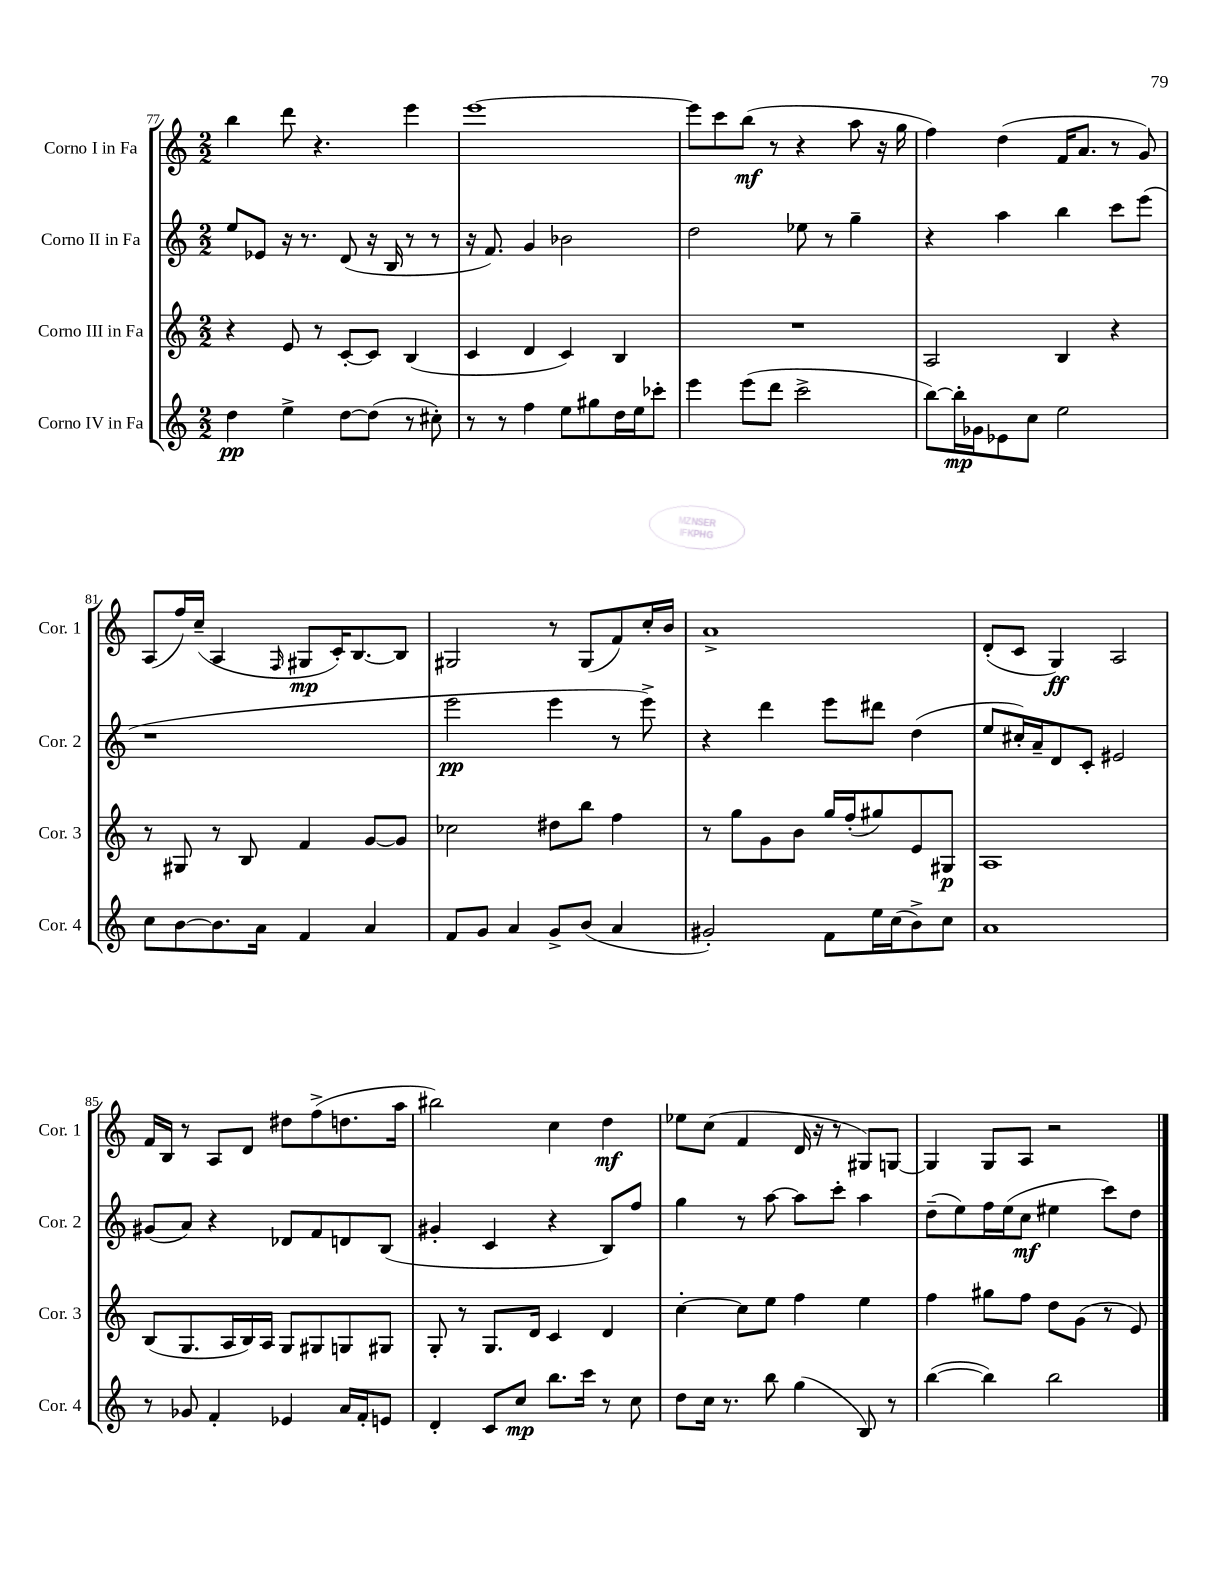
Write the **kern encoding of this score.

**kern	**kern	**kern	**kern
*staff4	*staff3	*staff2	*staff1
*clefG2	*clefG2	*clefG2	*clefG2
*k[]	*k[]	*k[]	*k[]
*M2/2	*M2/2	*M2/2	*M2/2
4dd	4r	8ee	4bb
.	.	8e-	.
4ee^	8e	16r	8ddd
.	.	8.r	.
.	8r	.	4.r
[8dd	[8c'	(8d	.
(8dd]	8c]	16r	.
.	.	16B	.
8r	(4B	8r	4eee
8cc#')	.	8r	.
=	=	=	=
8r	4c	16r	[1eee
.	.	8.f)	.
8r	.	.	.
4ff	4d	4g	.
8ee	4c)	2b-	.
8gg#	.	.	.
16dd	4B	.	.
16ee	.	.	.
8ccc-'	.	.	.
=	=	=	=
4eee	1r	2dd	8eee]
.	.	.	8ccc
(8eee	.	.	(8bb
8ddd	.	.	8r
2ccc^	.	8ee-	4r
.	.	8r	.
.	.	4gg~	8aa
.	.	.	16r
.	.	.	16gg
=	=	=	=
[8bb)	2A	4r	4ff)
16bb']	.	.	.
16g-	.	.	.
8e-	.	4aa	(4dd
8cc	.	.	.
2ee	4B	4bb	16f
.	.	.	8.a
.	4r	8ccc	8r
.	.	(8eee	8g)
=	=	=	=
8cc	8r	1r	(8A
[8b	8G#	.	16ff)
.	.	.	(16cc~
8.b]	8r	.	4A
.	8B	.	.
16a	.	.	.
.	.	.	16qqF
4f	4f	.	8G#
.	.	.	16c')
.	.	.	[8.B
4a	[8g	.	.
.	8g]	.	8B]
=	=	=	=
8f	2cc-	2eee	2G#
8g	.	.	.
4a	.	.	.
8g^	8dd#	4eee	8r
(8b	8bb	.	(8G#
4a	4ff	8r	8f)
.	.	8eee^)	16cc'
.	.	.	16b
=	=	=	=
2g#')	8r	4r	1a^
.	8gg	.	.
.	8g	4ddd	.
.	8b	.	.
8f	16gg	8eee	.
.	(16ff'	.	.
16ee	8gg#)	8ddd#	.
(16cc	.	.	.
8b^)	8e	(4dd	.
8cc	8G#	.	.
=	=	=	=
1a	1A	8ee	(8d'
.	.	16cc#')	8c
.	.	16a~	.
.	.	8d	4G)
.	.	8c'	.
.	.	2e#	2A
=	=	=	=
8r	(8B	(8g#	16f
.	.	.	16B
8g-	8.G	8a)	8r
4f'	.	4r	8A
.	16A	.	.
.	16B)	.	8d
.	16A	.	.
4e-	8G	8d-	8dd#
.	8G#	8f	(8ff^
16a	8G	8d	8.dd
16f'	.	.	.
8e	8G#	(8B	.
.	.	.	16aa
=	=	=	=
4d'	8G'	4g#'	2bb#)
.	8r	.	.
8c	8.G	4c	.
8cc	.	.	.
.	16d	.	.
8.bb	4c	4r	4cc
16ccc	.	.	.
8r	4d	8B)	4dd
8cc	.	8ff	.
=	=	=	=
8dd	[4cc'	4gg	8ee-
16cc	.	.	(8cc
8.r	.	.	.
.	8cc]	8r	4f
8bb	8ee	[8aa	.
(4gg	4ff	8aa]	16d
.	.	.	16r
.	.	8ccc'	8r
8B)	4ee	4aa	8G#)
8r	.	.	[8G
=	=	=	=
([4bb	4ff	(8dd~	4G]
.	.	8ee)	.
4bb])	8gg#	16ff	8G
.	.	(16ee	.
.	8ff	8cc	8A
2bb	8dd	4ee#	2r
.	(8g	.	.
.	8r	8ccc)	.
.	8e)	8dd	.
==	==	==	==
*-	*-	*-	*-
